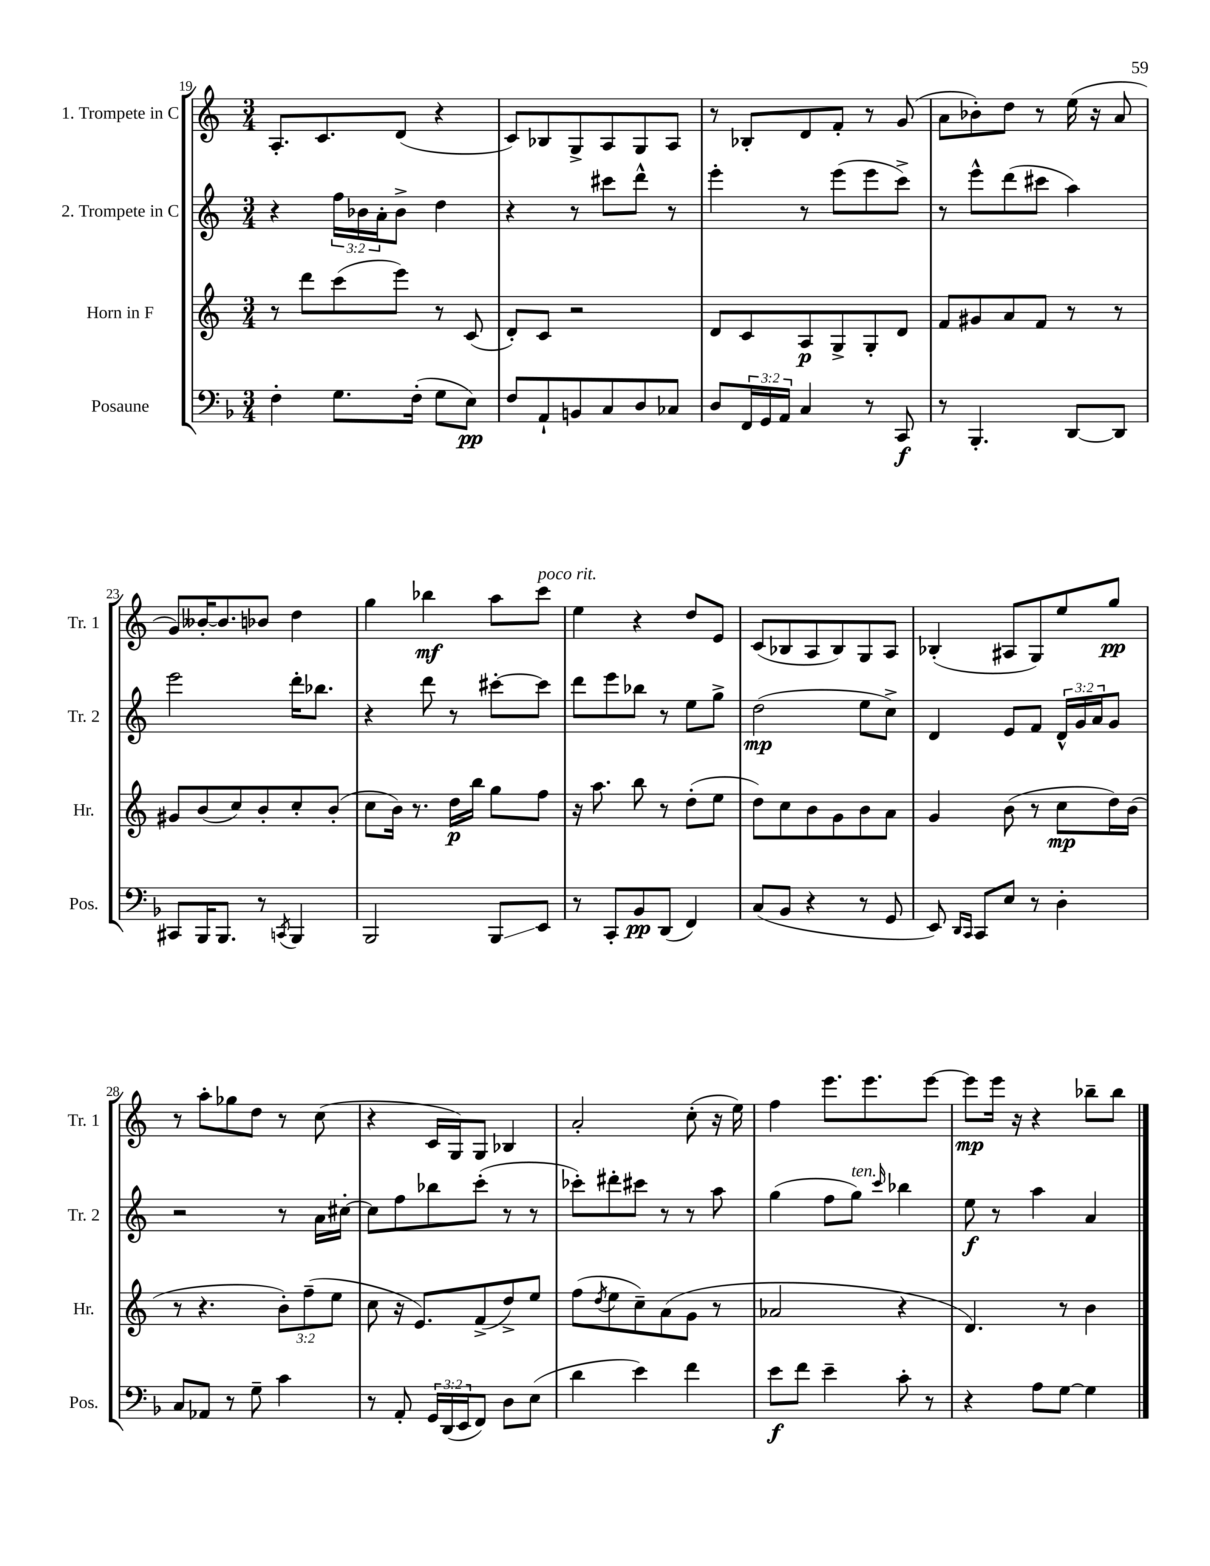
<<
\new StaffGroup <<
\new Staff = "s0" \with { instrumentName = "1. Trompete in C" shortInstrumentName = "Tr. 1" } {
    \clef treble \key c \major \numericTimeSignature \time 3/4
    a8.-. c'8. d'8( r4 |
    c'8) bes8 g8-> a8 g8 a8 |
    r8 bes8-. d'8 f'8-. r8 g'8( |
    a'8 bes'8-.) d''8 r8 e''16( r16 a'8 |
    g'8) beses'16~-. beses'8. bes'8 d''4 |
    g''4 bes''4\mf a''8 c'''8^\markup { \italic "poco rit." } |
    e''4 r4 d''8 e'8 |
    c'8( bes8 a8 bes8) g8 a8 |
    bes4-.( ais8 g8) e''8 g''8\pp |
    r8 a''8-. ges''8 d''8 r8 c''8( |
    r4 c'16 g16) g8 bes4 |
    a'2-. c''8-.( r16 e''16) |
    f''4 e'''8. e'''8. e'''8~ |
    e'''8\mp e'''16 r16 r4 bes''8-- bes''8 \bar "|." |
}
\new Staff = "s1" \with { instrumentName = "2. Trompete in C" shortInstrumentName = "Tr. 2" } {
    \clef treble \key c \major \numericTimeSignature \time 3/4 \override Staff.TupletNumber.text = #tuplet-number::calc-fraction-text
    r4 \tuplet 3/2 { f''16 bes'16 a'16-. } bes'8-> d''4 |
    r4 r8 cis'''8 d'''8-^ r8 |
    e'''4-. r8 e'''8( e'''8 c'''8->) |
    r8 e'''8-^ d'''8( cis'''8 a''4) |
    e'''2 d'''16-. bes''8. |
    r4 d'''8 r8 cis'''8~-. cis'''8 |
    d'''8 e'''8 bes''8 r8 e''8 g''8-> |
    d''2\mp( e''8 c''8->) |
    d'4 e'8 f'8 \tuplet 3/2 { d'16-^ g'16 a'16 } g'8 |
    r2 r8 a'16 cis''16~-. |
    cis''8 f''8 bes''8 c'''8-.( r8 r8 |
    ces'''8-.) dis'''8-. cis'''8 r8 r8 a''8 |
    g''4( f''8 g''8^\markup { \italic "ten." }) \grace { c'''16 } bes''4 |
    e''8\f r8 a''4 a'4 \bar "|." |
}
\new Staff = "s2" \with { instrumentName = "Horn in F" shortInstrumentName = "Hr." } {
    \clef treble \key c \major \numericTimeSignature \time 3/4 \override Staff.TupletNumber.text = #tuplet-number::calc-fraction-text
    r8 d'''8 c'''8( e'''8) r8 c'8( |
    d'8-.) c'8 r2 |
    d'8 c'8 a8\p g8-> g8-. d'8 |
    f'8 gis'8 a'8 f'8 r8 r8 |
    gis'8 b'8( c''8) b'8-. c''8-. b'8-.( |
    c''8 b'16) r8. d''16\p b''16 g''8 f''8 |
    r16 a''8. b''8 r8 d''8-.( e''8 |
    d''8) c''8 b'8 g'8 b'8 a'8 |
    g'4 b'8( r8 c''8\mp d''16) b'16( |
    r8 r4. \tuplet 3/2 { b'8-.) f''8--( e''8 } |
    c''8 r16 e'8.) f'8->( d''8->) e''8 |
    f''8( \acciaccatura { d''8 } e''8 c''8--) a'8( g'8 r8 |
    aes'2 r4 |
    d'4.) r8 b'4 \bar "|." |
}
\new Staff = "s3" \with { instrumentName = "Posaune" shortInstrumentName = "Pos." } {
    \clef bass \key f \major \numericTimeSignature \time 3/4 \override Staff.TupletNumber.text = #tuplet-number::calc-fraction-text
    f4-. g8. f16-.( g8 e8\pp) |
    f8 a,8-! b,8 c8 d8 ces8 |
    d8 \tuplet 3/2 { f,16 g,16 a,16 } c4 r8 c,8\f |
    r8 bes,,4.-. d,8~ d,8 |
    cis,8 bes,,16 bes,,8. r8 \acciaccatura { c,8 } bes,,4 |
    bes,,2 bes,,8\glissando e,8 |
    r8 c,8-. bes,8\pp d,8( f,4) |
    c8( bes,8 r4 r8 g,8 |
    e,8) \grace { d,16 c,16 } c,8 e8 r8 d4-. |
    c8 aes,8 r8 g8-- c'4 |
    r8 a,8-. \tuplet 3/2 { g,16 d,16( e,16 } f,8) d8 e8( |
    d'4 e'4) f'4 |
    e'8\f f'8 e'4-- c'8-. r8 |
    r4 a8 g8~ g4 \bar "|." |
}
>>
>>
\layout { \context { \Score currentBarNumber = #19 } }
